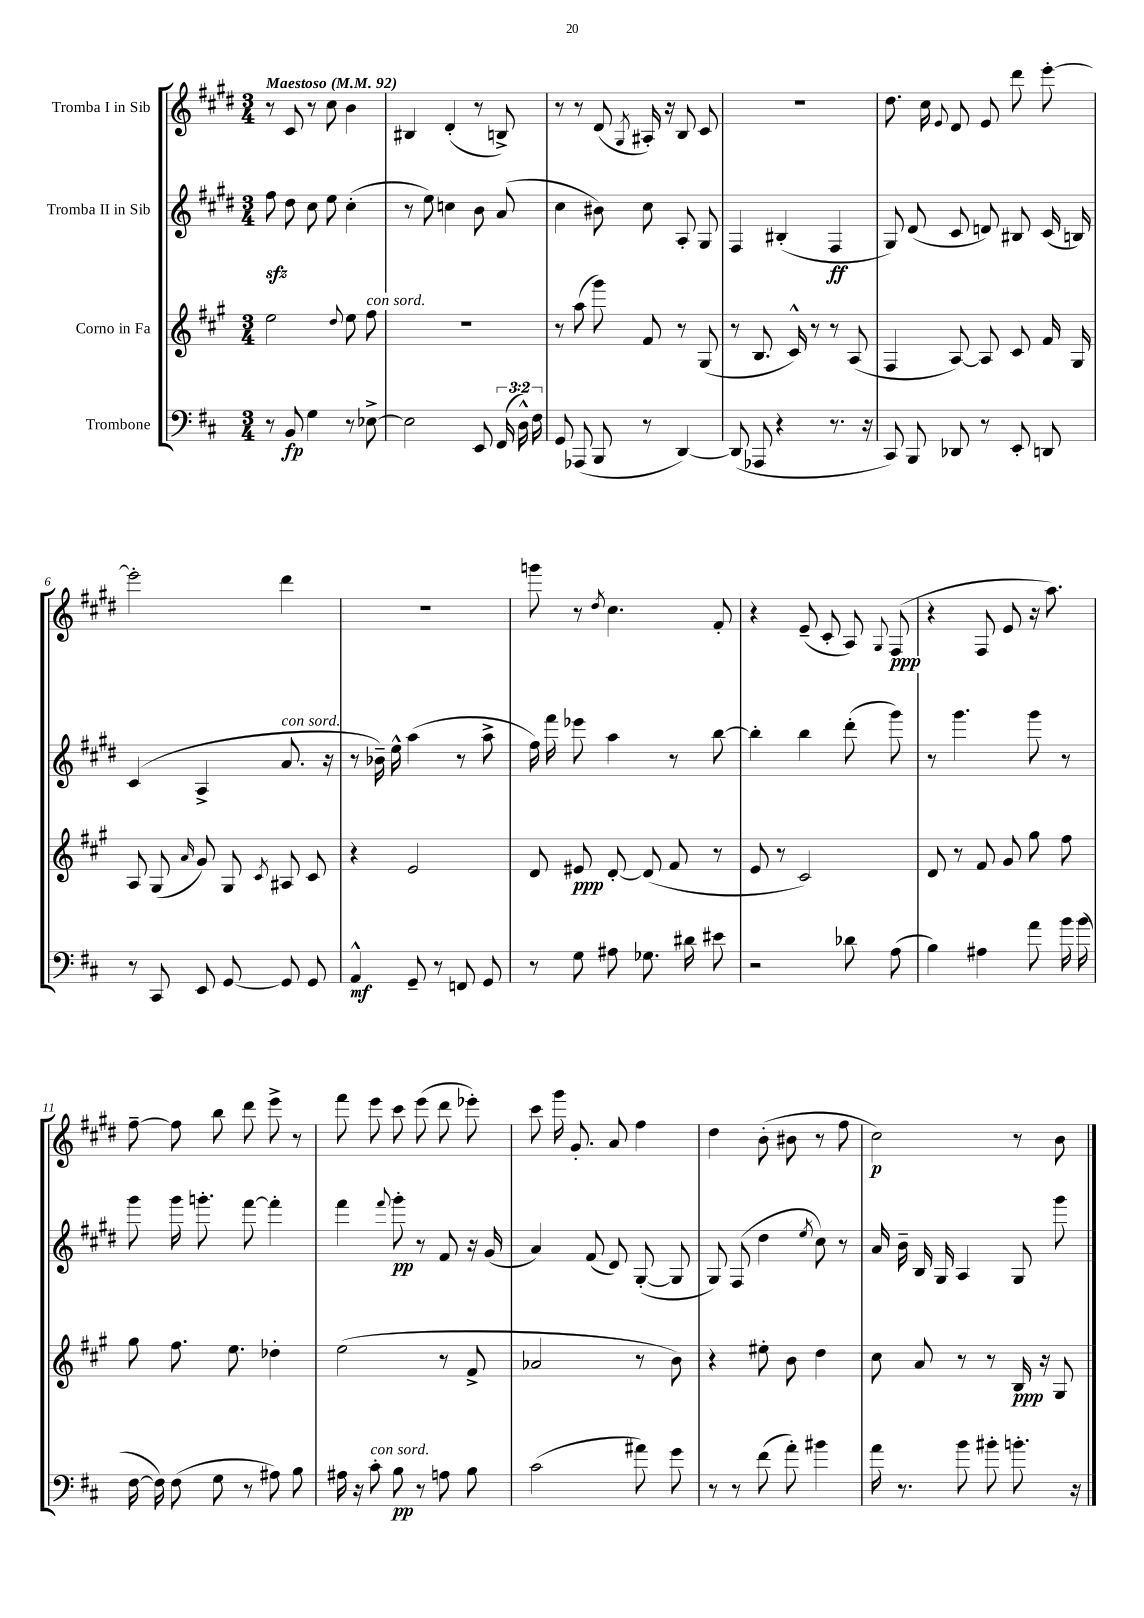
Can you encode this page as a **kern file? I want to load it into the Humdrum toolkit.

**kern	**kern	**kern	**kern
*staff4	*staff3	*staff2	*staff1
*clefF4	*clefG2	*clefG2	*clefG2
*k[f#c#]	*k[f#c#g#]	*k[f#c#g#d#]	*k[f#c#g#d#]
*M3/4	*M3/4	*M3/4	*M3/4
*MM92	*MM92	*MM92	*MM92
8r	2ee	8ff#	8r
8BB	.	8dd#	8c#
4G	.	8cc#	8r
.	.	8ee	8cc#
.	8qqdd	.	.
8r	8ee	(4cc#'	4b
[8E-^	8ff#	.	.
=	=	=	=
2E-]	2.r	8r	4B#
.	.	8ee)	.
.	.	4cc	(4d#'
8EE	.	8b	8r
(24FF#	.	(8a	8B^)
24D^^)	.	.	.
24F#	.	.	.
=	=	=	=
8GG	8r	4cc#	8r
(8AAA-	(8aa	.	8r
8BBB	8ggg#)	8b#)	(8d#
.	.	.	8qG#
8r	8f#	8cc#	16A#')
.	.	.	16r
[4DD)	8r	8A'	8B
.	(8G#	8G#	8c#
=	=	=	=
(8DD]	8r	4F#	2.r
8AAA-	8.B	.	.
4r	.	(4B#'	.
.	16c#^^)	.	.
.	8r	.	.
8.r	8r	4F#	.
.	(8A	.	.
16r	.	.	.
=	=	=	=
8CC#)	4F#	8G#)	8.dd#
8BBB	.	(8d#	.
.	.	.	16cc#
.	.	.	8qqe
8DD-	[8A)	8c#	8d#
8r	8A]	8d)	8e
8EE'	8c#	8B#	8ddd#
8DD	16f#	(16c#	[8eee'
.	16G#	16B)	.
=	=	=	=
8r	8A	(4c#	2eee']
8CC#	(8G#	.	.
.	16qqa	.	.
8EE	8g#)	4A^	.
[8GG	8G#	.	.
.	8qc#	.	.
8GG]	8A#	8.a	4ddd#
8GG	8c#	.	.
.	.	16r	.
=	=	=	=
4AA^^	4r	8r	2.r
.	.	16b-~)	.
.	.	16ee^^	.
8GG~	2e	(4aa	.
8r	.	.	.
8FF	.	8r	.
8GG	.	8aa^	.
=	=	=	=
8r	8d	16ff#)	8ggg
.	.	16fff#	.
8G	8e#	8eee-	8r
.	.	.	8qdd#
8A#	[8d'	4aa	4.cc#
8.G-	(8d]	.	.
.	8f#	8r	.
16d#	.	.	.
8e#	8r	[8bb	8f#'
=	=	=	=
2r	8e	4bb']	4r
.	8r	.	.
.	2c#)	4bb	(8e~
.	.	.	8c#'
8d-	.	(8ddd#'	8A)
.	.	.	8qqG#
(8A	.	8ggg#)	(8F#
=	=	=	=
4B)	8d	8r	4r
.	8r	4.ggg#	.
4A#	8f#	.	8F#
.	8g#	.	8e
8a	8gg#	8ggg#	16r
.	.	.	8.aa)
16b	8ff#	8r	.
(16b	.	.	.
=	=	=	=
[16F#	8gg#	8ggg#	[8ff#~
16F#])	.	.	.
(8F#	8.ff#	16ggg#	8ff#]
.	.	8.ggg'	.
8G	.	.	8bb
.	8.ee	.	.
8r	.	[8fff#	8ddd#
8A#)	4dd-'	4fff#']	8eee^
8B	.	.	8r
=	=	=	=
16A#	(2ee	4fff#	8fff#
16r	.	.	.
8c#'	.	.	8eee
.	.	8qqfff#	.
8B	.	8ggg#'	8ccc#
8r	.	8r	(8eee
8A	8r	8f#	8ddd#
8B	8f#^	16r	8eee-')
.	.	(16g#	.
=	=	=	=
(2c#	2a-	4a)	8ccc#
.	.	.	16ggg#
.	.	.	8.g#'
.	.	(8f#	.
.	.	8d#)	8a
8a#)	8r	([8G#'	4ff#
8g	8b)	8G#]	.
=	=	=	=
8r	4r	8G#)	4dd#
8r	.	(8F#	.
(8f#	8ee#'	4dd#	(8b'
8a')	8b	.	8b#
.	.	8qee	.
4b#	4dd	8cc#)	8r
.	.	8r	8ff#
=	=	=	=
16a	8cc#	16a	2cc#)
8.r	.	16b~	.
.	8a	16B	.
.	.	16G#	.
8b	8r	4A	.
8b#'	8r	.	.
8.b'	16B	8G#	8r
.	16r	.	.
.	8G#	8ggg#	8b
16r	.	.	.
==	==	==	==
*-	*-	*-	*-
